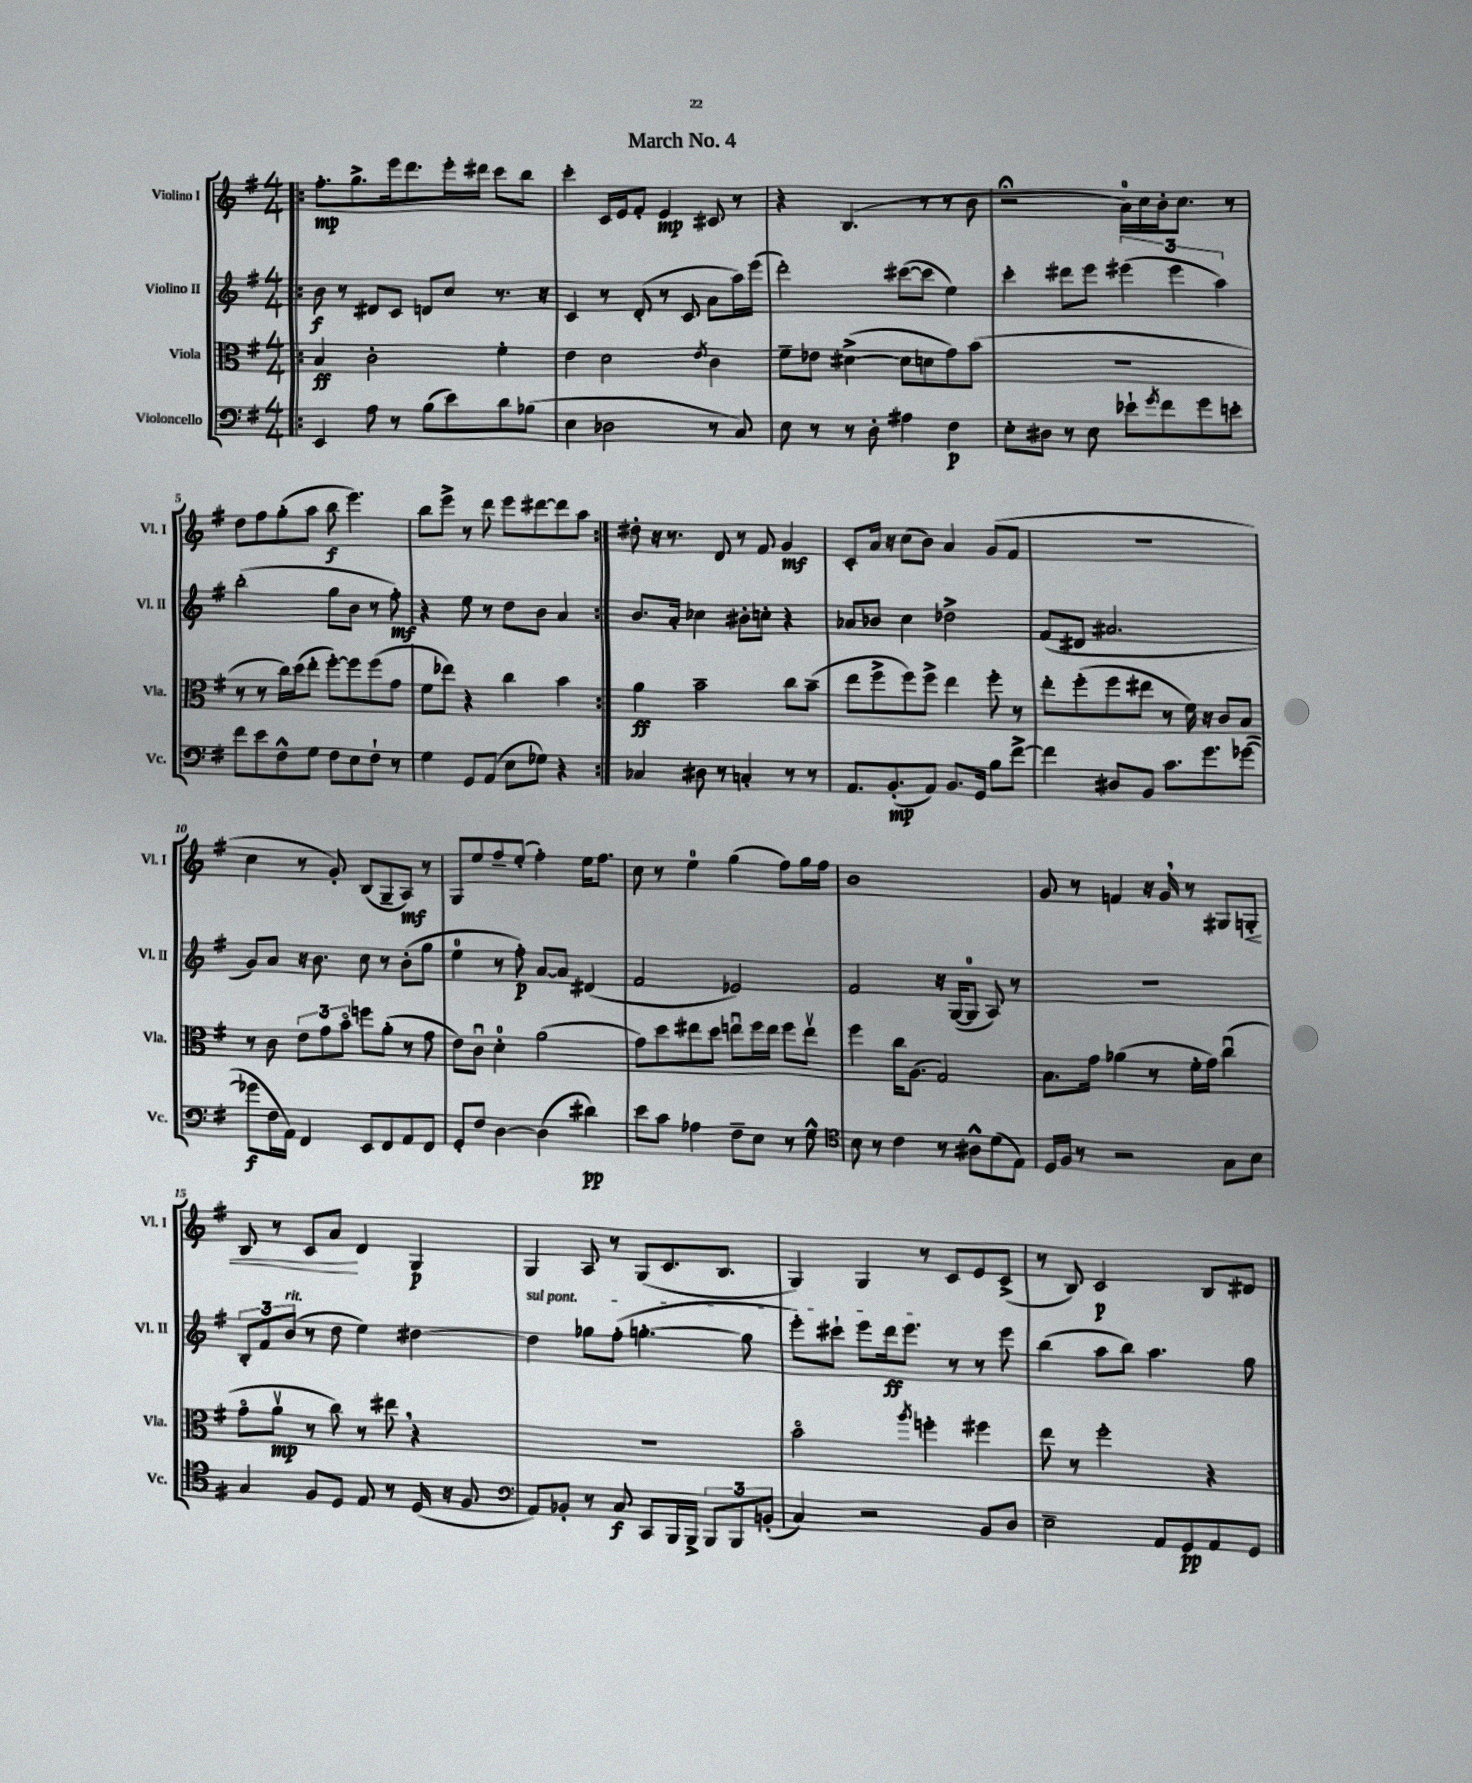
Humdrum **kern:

**kern	**kern	**kern	**kern
*staff4	*staff3	*staff2	*staff1
*clefF4	*clefC3	*clefG2	*clefG2
*k[f#]	*k[f#]	*k[f#]	*k[f#]
*M4/4	*M4/4	*M4/4	*M4/4
=!|:	=!|:	=!|:	=!|:
4EE	4B	8b	8.ff#'
.	.	8r	.
.	.	.	8.gg^
8A	2c'	8d#	.
8r	.	8c	16eee
.	.	.	8.ddd
(8B	.	8d	.
8e)	.	8cc	16eee'
.	.	.	16ddd#
8d	4f#'	8.r	8ccc
(8B-	.	.	8bb
.	.	16r	.
=	=	=	=
4E	4e	4c	4ccc'
2D-	2d	8r	16c
.	.	.	16e
.	.	(8d'	8f#'
.	.	8r	4e
.	.	8c	.
.	8qe	.	.
8r	4c	8a	8c#
8C)	.	16aa)	8r
.	.	(16eee	.
=	=	=	=
8E	8f#~	2ddd')	4r
8r	8e-	.	.
8r	([4d#^	.	(4.B
8D'	.	.	.
4A#	8d#]	([8ccc#	.
.	8d	8ccc#]	8r
4F#	8g)	4ee)	8r
.	(8b	.	8b
=	=	=	=
8E'	1r	4ccc'	2r;
8D#	.	.	.
8r	.	8ddd#	.
8E	.	8eee	.
8e-`	.	(6eee#	16a)
.	.	.	16cc
8qg	.	.	.
8f#	.	.	16b'
.	.	6eee#	.
.	.	.	8.cc
8g	.	.	.
.	.	6aa)	.
8e'	.	.	8r
=	=	=	=
8f#	8r	(2bb'	8dd
8e	8r	.	8ff#
8F#^^	16cc)	.	(8gg'
.	(16dd	.	.
8G	8ee'	.	8aa
8F#	[8ff#')	8gg	8bb
8E	8ff#]	8b	4.eee)
8F#`	(8ff#	8r	.
8r	8g	8ff#')	.
=	=	=	=
4G	8f#	4r	8bb
.	8ee-)	.	8eee^
8GG	4r	8ee	8r
(8AA	.	8r	8ddd
8E	4cc	8dd	8eee
8G-)	.	8b	[8ddd#
4r	4b	4a	8ddd#]
.	.	.	8aa
=:|!	=:|!	=:|!	=:|!
4C-	4a	8.b	8dd#'
.	.	.	16r
.	.	16a'	8.r
8D#	2b~	4cc-	.
8r	.	.	8d
4C'	.	8b#'	8r
.	.	8cc'	8f#
8r	8cc	4r	4g
8r	(8b~	.	.
=	=	=	=
8.AA	8ee	8a-	8c'
.	8ff#^	8b-	16a
(8.BB'	.	.	16r
.	8ff#)	4cc	(8cc
8AA)	8ff#^	.	8b)
8.BB	4ee	2dd-^	4a
16GG	.	.	.
8B	8ff#'	.	(8g
[8f#^	8r	.	8f#
=	=	=	=
4f#]	8ee'	(8f#	1r
.	(8ff#'	8d#	.
8D#	8ff#	2.a#	.
8BB	8ee#	.	.
8.c	8r	.	.
.	16f#)	.	.
8.g	16r	.	.
.	8c	.	.
([8g-	8B	.	.
=	=	=	=
8g-]	8r	8g)	4cc
16F#	8c	8a	.
16AA)	.	.	.
4FF#	12e	16r	8r
.	.	8.b	.
.	12g	.	.
.	.	.	8g')
.	12bo	.	.
8EE	8ff	8cc	(8B
8FF#	(8a'	8r	8G~
8AA	8r	(8b'	8A)
8FF#	8g	8gg	8r
=	=	=	=
8GG'	8e)	4ee	8G
8F#	8cu	.	8ee
[4D	4d'	8r	8ff#~
.	.	8ff#')	(8ee'
(4D]	(2a	[8a	4ff#')
.	.	8a]	.
4d#)	.	(4d#	16ee
.	.	.	8.ff#
=	=	=	=
8e	8g)	2f#	8cc
8c	8dd	.	8r
4A-	8ee#	.	4ee
.	8dd	.	.
8F#~	8eeu	2e-)	(4gg
8E	16ff#	.	.
.	16ee	.	.
8r	8ff#	.	8ff#)
8G^^	8eev	.	16gg
.	.	.	16ff#
=	=	=	=
*clefC4	*	*	*
8B	4ff#	2f#	1b
8r	.	.	.
4c	16cc	.	.
.	(8.A	.	.
8r	2G)	16r	.
.	.	([16G	.
8A#^^	.	8G]	.
(8d	.	8A)	.
8E)	.	8r	.
=	=	=	=
16D	8.B	1r	8g
16F#	.	.	.
8r	.	.	8r
.	16g	.	.
2r	(4a-	.	4f
.	8r	.	16r
.	.	.	16g
.	16f#'	.	8r
.	16g)	.	.
8G	(4ccu	.	8G#
8B	.	.	8G'
=	=	=	=
4G	8go	12B'	8B
.	.	12f#	.
.	8av	.	8r
.	.	(12b	.
8F#	8r	8r	8c
8D	8cc)	8dd	8a
8E	8r	4ee)	4d
8r	8ee#	.	.
(16D	4r	[4dd#	4G
16r	.	.	.
8F#	.	.	.
=	=	=	=
*clefF4	*	*	*
8AA)	1r	4dd#]	4G
8BB-'	.	.	.
8r	.	8gg-	8A
8C	.	(8ff#'	8r
8CC	.	[4.gg'	(8G
16BBB	.	.	8.c
16BBB^	.	.	.
12BBB	.	.	.
.	.	.	8.B
12BBB	.	.	.
.	.	8gg]	.
(12BB'	.	.	.
=	=	=	=
4C)	2bo	8eee')	4G)
.	.	8ccc#`	.
2r	.	8eee	4G
.	.	16ddd	.
.	.	8.eee	.
.	8qaa	.	.
.	4ff'	.	8r
.	.	8r	8c
8BB	4ff#	8r	8e
8D	.	8eee	(8c^
=	=	=	=
2E~	8ee	(4bb	8r
.	8r	.	8B)
.	2ff#'	8aa	2c
.	.	8bb)	.
8AA	.	4.aa	.
8GG	.	.	.
8AA	4r	.	8B
8GG	.	8gg	8d#
==	==	==	==
*-	*-	*-	*-
